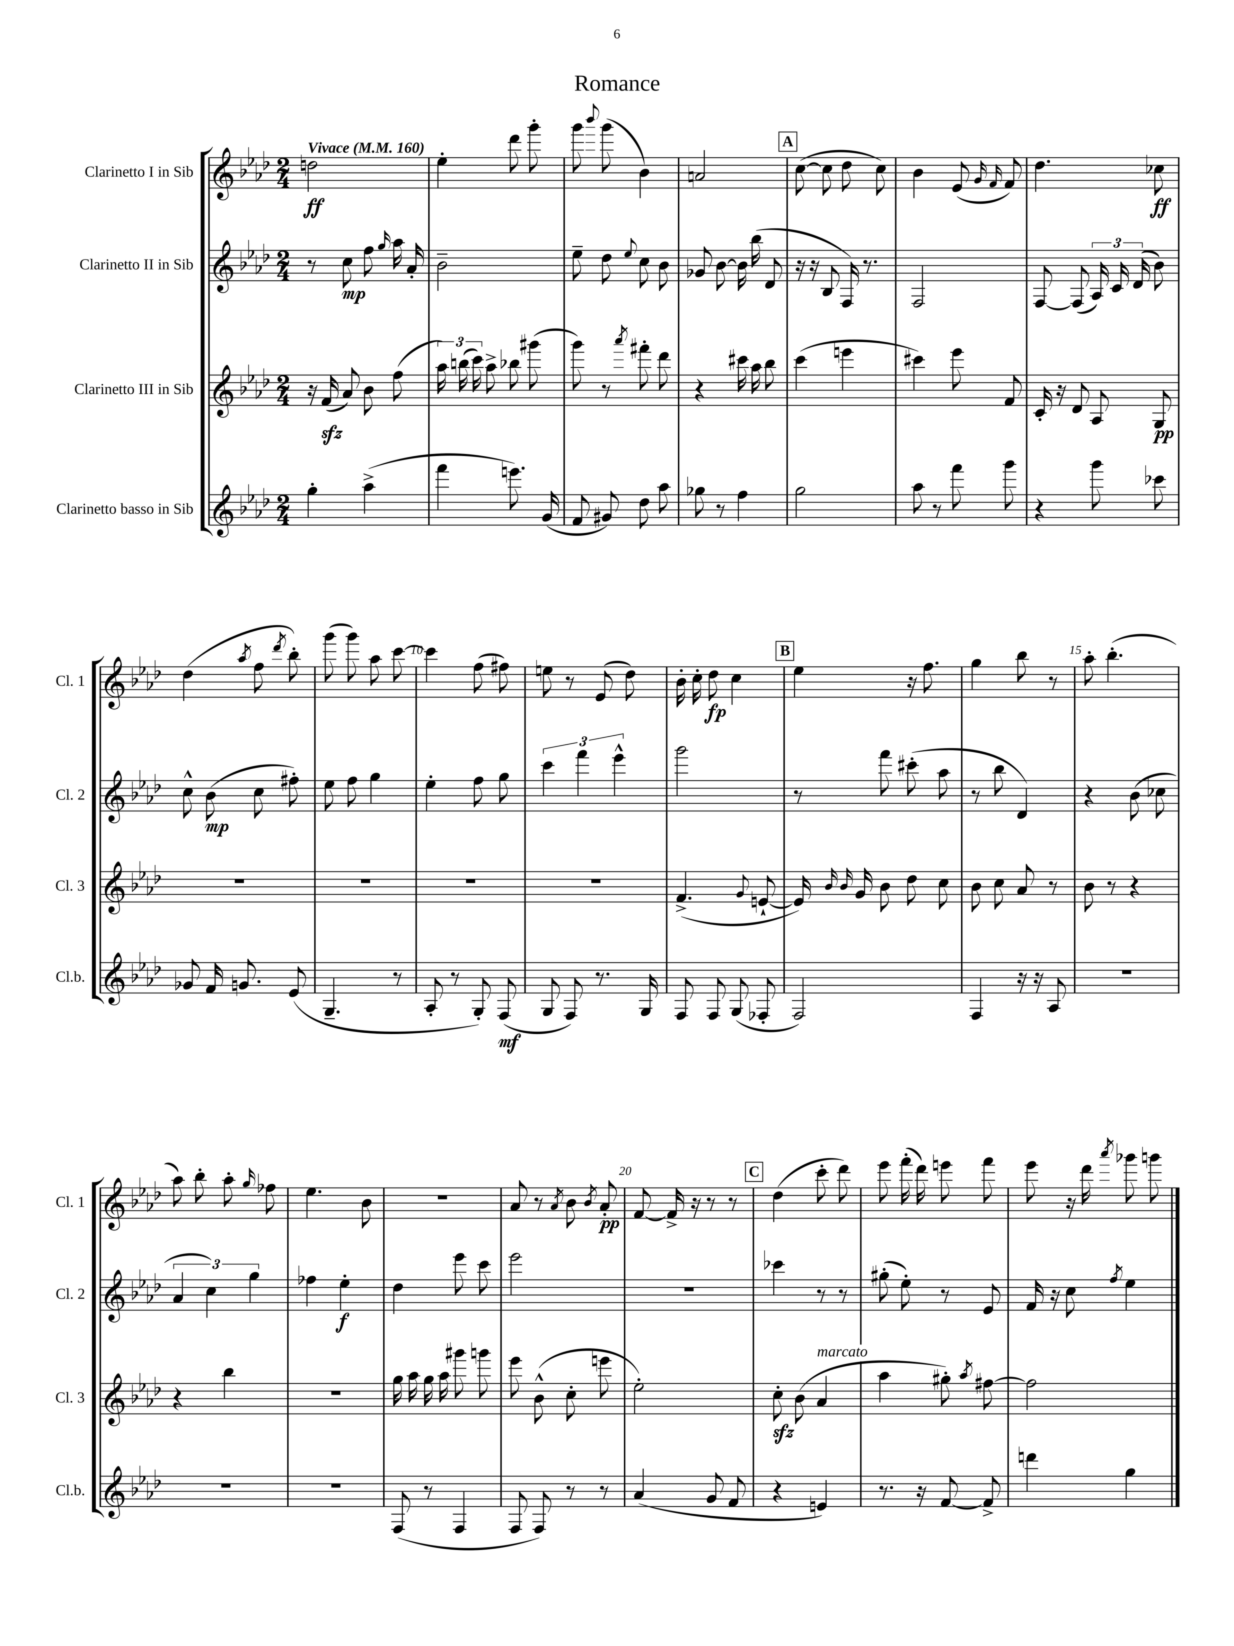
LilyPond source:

\header { title = "Romance" }
<<
\new StaffGroup <<
\new Staff = "s0" \with { instrumentName = "Clarinetto I in Sib" shortInstrumentName = "Cl. 1" } {
    \clef treble \key aes \major \numericTimeSignature \time 2/4 \tempo "Vivace" 4 = 160
    \autoBeamOff d''2\ff |
    ees''4-. des'''8 g'''8-. |
    g'''8 \appoggiatura { bes'''8 } g'''8( bes'4) |
    a'2 |
    \mark \markup { \box "A" } c''8~( c''8 des''8 c''8) |
    bes'4 ees'8( \grace { g'16 f'16 } f'8) |
    des''4. ces''8\ff |
    des''4( \acciaccatura { aes''8 } f''8 \acciaccatura { des'''8 } bes''8-.) |
    g'''8( g'''8) aes''8 c'''8~ |
    c'''4 f''8( fis''8) |
    e''8 r8 ees'8( des''8) |
    bes'16-. c''16-. des''8\fp c''4 |
    \mark \markup { \box "B" } ees''4 r16 f''8. |
    g''4 bes''8 r8 |
    aes''8-. bes''4.-.( |
    aes''8) bes''8-. aes''8-. \grace { g''16 } fes''8 |
    ees''4. bes'8 |
    r2 |
    aes'8 r8 \acciaccatura { aes'8 } bes'8 \acciaccatura { bes'8 } aes'8-.\pp |
    f'8~ f'16-> r16 r8 r8 |
    \mark \markup { \box "C" } des''4( c'''8-. des'''8) |
    ees'''8 f'''16-.( des'''16) e'''8 f'''8 |
    ees'''8 r16 des'''16 \acciaccatura { aes'''8 } ges'''8 g'''8 \bar "|." |
}
\new Staff = "s1" \with { instrumentName = "Clarinetto II in Sib" shortInstrumentName = "Cl. 2" } {
    \clef treble \key aes \major \numericTimeSignature \time 2/4
    \autoBeamOff r8 c''8\mp f''8 \grace { g''16 } aes''16 aes'16-. |
    bes'2-- |
    ees''8-- des''8 \appoggiatura { ees''8 } c''8 bes'8 |
    ges'8 bes'8~ bes'16 bes''16( des'8 |
    \mark \markup { \box "A" } r16 r16 bes8 f16) r8. |
    f2 |
    f8~ f8( \tuplet 3/2 { aes16) c'16 des'16( } bes'8) |
    c''8-^ bes'8\mp( c''8 fis''8-.) |
    ees''8 f''8 g''4 |
    ees''4-. f''8 g''8 |
    \tuplet 3/2 { c'''4 f'''4 ees'''4-^ } |
    g'''2 |
    \mark \markup { \box "B" } r8 f'''8 cis'''8-.( aes''8 |
    r8 bes''8 des'4) |
    r4 bes'8( ces''8 |
    \tuplet 3/2 { aes'4 c''4) g''4 } |
    fes''4 ees''4-.\f |
    des''4 ees'''8 c'''8 |
    ees'''2 |
    R2 |
    \mark \markup { \box "C" } ces'''4 r8 r8 |
    gis''8-.( ees''8-.) r8 ees'8 |
    f'16 r16 c''8 \acciaccatura { f''8 } ees''4 \bar "|." |
}
\new Staff = "s2" \with { instrumentName = "Clarinetto III in Sib" shortInstrumentName = "Cl. 3" } {
    \clef treble \key aes \major \numericTimeSignature \time 2/4
    \autoBeamOff r16 f'16\sfz( aes'8) bes'8 f''8( |
    \tuplet 3/2 { aes''16) b''16( c'''16) } aes''8-> bes''8 gis'''8( |
    g'''8) r8 \acciaccatura { aes'''8 } fis'''8-. des'''8 |
    r4 cis'''16 aes''16 bes''8 |
    \mark \markup { \box "A" } c'''4( e'''4 |
    cis'''4) ees'''8 f'8 |
    c'16-. r16 des'8 aes8 g8\pp |
    R2 |
    R2 |
    R2 |
    R2 |
    f'4.->( \appoggiatura { g'8 } e'8~-! |
    \mark \markup { \box "B" } e'16) \grace { bes'16 bes'16 } g'16 bes'8 des''8 c''8 |
    bes'8 c''8 aes'8 r8 |
    bes'8 r8 r4 |
    r4 bes''4 |
    r2 |
    g''16 aes''16 g''16 aes''16 gis'''8 g'''8 |
    ees'''8 bes'8-^( c''8-. e'''8 |
    ees''2-.) |
    \mark \markup { \box "C" } c''8-.\sfz bes'8( aes'4^\markup { \italic "marcato" } |
    aes''4 gis''8-.) \acciaccatura { aes''8 } fis''8~ |
    fis''2 \bar "|." |
}
\new Staff = "s3" \with { instrumentName = "Clarinetto basso in Sib" shortInstrumentName = "Cl.b." } {
    \clef treble \key aes \major \numericTimeSignature \time 2/4
    \autoBeamOff g''4-. aes''4->( |
    f'''4 e'''8.) g'16( |
    f'8 gis'8) des''8 aes''8 |
    ges''8 r8 f''4 |
    \mark \markup { \box "A" } g''2 |
    aes''8 r8 f'''8 g'''8 |
    r4 g'''8 ces'''8 |
    ges'8 f'16 g'8. ees'8( |
    g4.-- r8 |
    aes8-. r8 g8-.) f8\mf( |
    g8 f8) r8. g16 |
    f8 f8 g8( fes8-. |
    \mark \markup { \box "B" } f2) |
    f4 r16 r16 aes8 |
    R2 |
    R2 |
    R2 |
    f8( r8 f4 |
    f8 f8) r8 r8 |
    aes'4( g'8 f'8 |
    \mark \markup { \box "C" } r4 e'4) |
    r8. r16 f'8~ f'8-> |
    d'''4 g''4 \bar "|." |
}
>>
>>
\layout { \context { \Score \override BarNumber.break-visibility = ##(#f #t #t) barNumberVisibility = #(every-nth-bar-number-visible 5) } }
